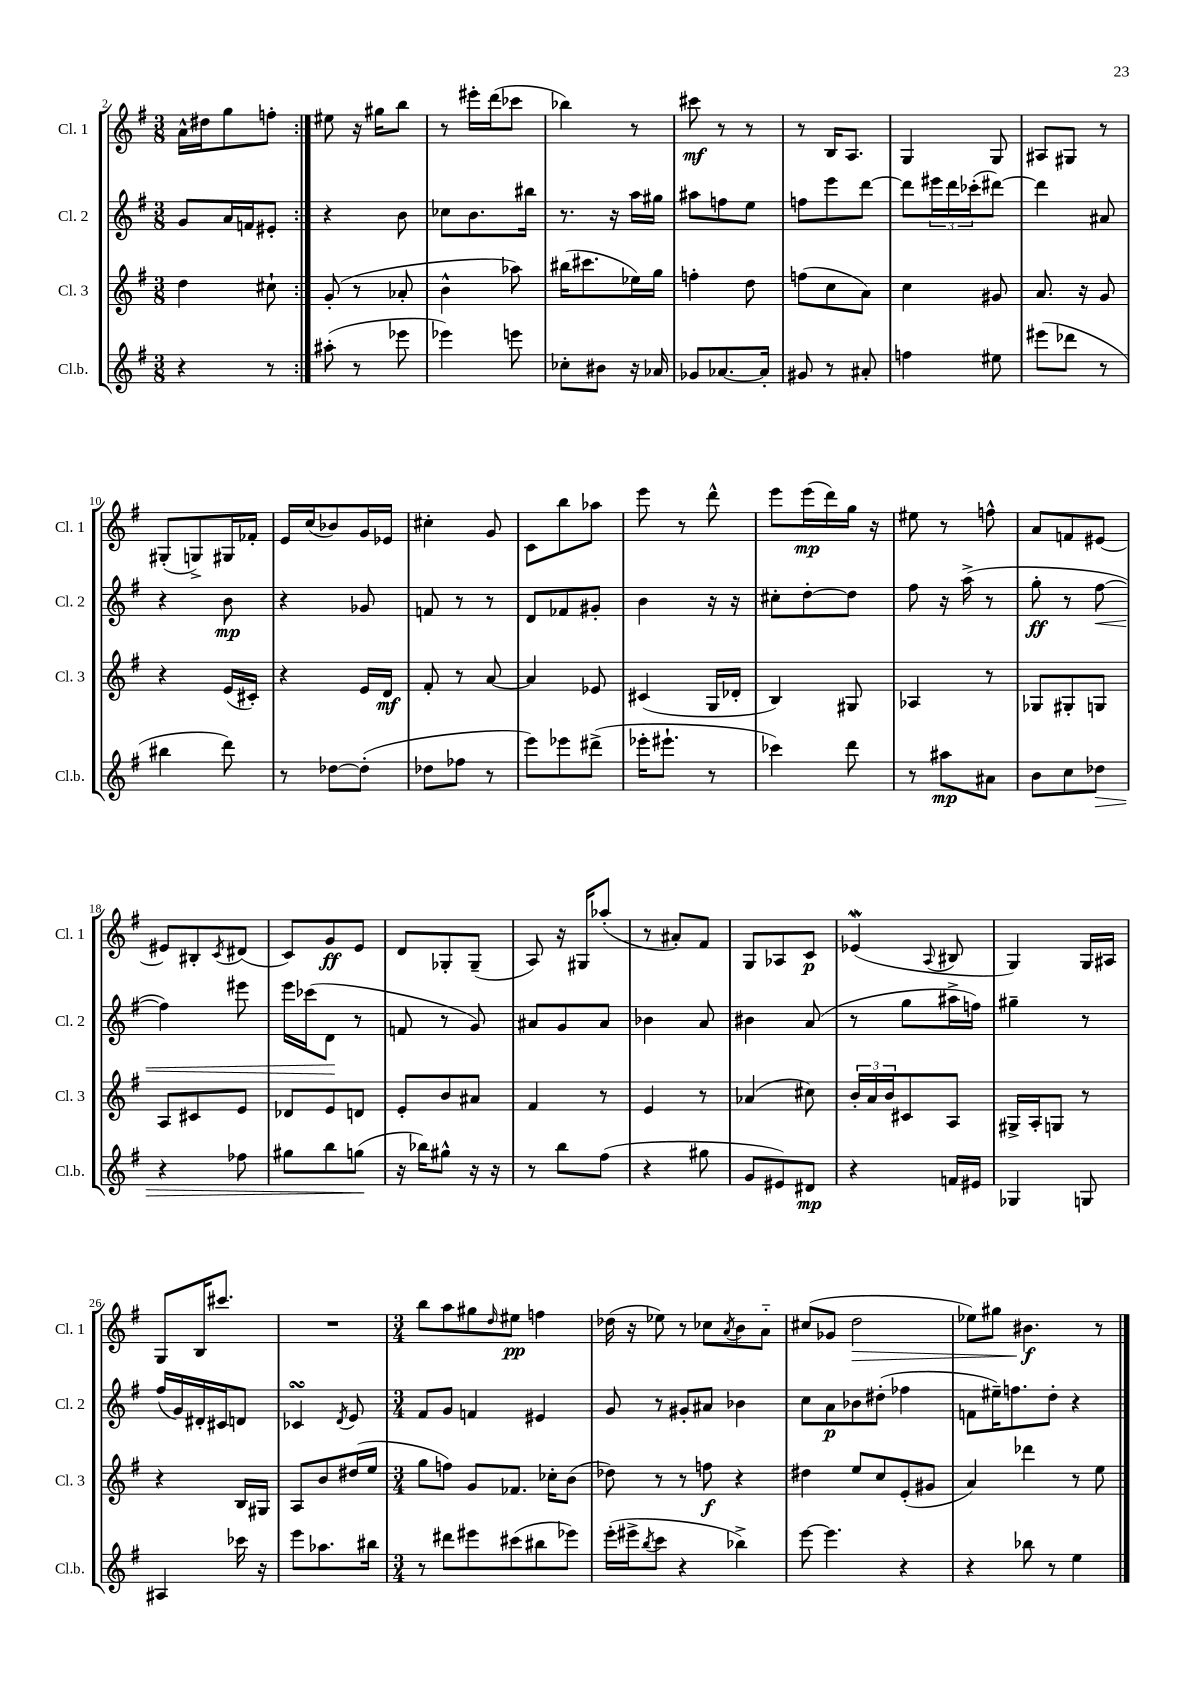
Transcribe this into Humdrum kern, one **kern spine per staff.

**kern	**kern	**kern	**kern
*staff4	*staff3	*staff2	*staff1
*clefG2	*clefG2	*clefG2	*clefG2
*k[f#]	*k[f#]	*k[f#]	*k[f#]
*M3/8	*M3/8	*M3/8	*M3/8
4r	4dd\	8g/L	16a^^\LL
.	.	.	16dd#\J
.	.	16a/L	8gg\
.	.	16f/J	.
8r	8cc#`\	8e#'/J	8ff'\J
=:|!	=:|!	=:|!	=:|!
(8aa#'\	(8g'/	4r	8ee#\
8r	8r	.	16r
.	.	.	16gg#\LK
8eee-\	8a-'/	8b\	8bb\J
=	=	=	=
4eee-\)	4b^^\	8cc-\L	8r
.	.	8.b\	16eee#'\LL
.	.	.	(16ddd\J
8eee\	8aa-\)	.	8ccc-\J
.	.	16bb#\Jk	.
=	=	=	=
8cc-'\L	(16bb#\LK	8.r	4bb-\)
.	8.ccc#\	.	.
8b#\J	.	.	.
.	.	16r	.
16r	16ee-\L)	16aa\LL	8r
16a-/	16gg\JJ	16gg#\JJ	.
=	=	=	=
8g-/L	4ff'\	8aa#\L	8ccc#\
[8.a-/	.	8ff\	8r
.	8dd\	8ee\J	8r
16a-'/]Jk	.	.	.
=	=	=	=
8g#/	(8ff\L	8ff\L	8r
8r	8cc\	8eee\	16B/LK
.	.	.	8.A/J
8a#'/	8a\J)	[8ddd\J	.
=	=	=	=
4ff\	4cc\	8ddd\]L	4G/
.	.	24eee#\L	.
.	.	24ddd\	.
.	.	(24ccc-'\J	.
8ee#\	8g#/	[8ddd#\J)	8G/
=	=	=	=
(8eee#\L	8.a/	4ddd#\]	8A#/L
8ddd-\J	.	.	8G#/J
.	16r	.	.
8r	8g/	8a#/	8r
=	=	=	=
4bb#\	4r	4r	(8G#'/L
.	.	.	8G^/)
8ddd\)	(16e/LL	8b\	16G#/L
.	16c#'/JJ)	.	16f-'/JJ
=	=	=	=
8r	4r	4r	16e/LL
.	.	.	(16cc/J
[8dd-\L	.	.	8b-/)
(8dd-'\]J	16e/LL	8g-/	16g/L
.	16d/JJ	.	16e-/JJ
=	=	=	=
8dd-\L	8f#'/	8f/	4cc#'\
8ff-\J	8r	8r	.
8r	[8a/	8r	8g/
=	=	=	=
8eee\L)	4a/]	8d/L	8c\L
8eee-\	.	8f-/	8bb\
(8ddd#^\J	8e-/	8g#'/J	8aa-\J
=	=	=	=
16eee-'\LK	(4c#/	4b\	8eee\
8.eee#`\J	.	.	.
.	.	.	8r
8r	16G/LL	16r	8ddd^^\
.	16d-'/JJ	16r	.
=	=	=	=
4ccc-\)	4B/)	8cc#'\L	8eee\L
.	.	[8dd'\	(16eee\L
.	.	.	16ddd\)
8ddd\	8G#/	8dd\]J	16gg\JJ
.	.	.	16r
=	=	=	=
8r	4A-/	8ff#\	8ee#\
8aa#\L	.	16r	8r
.	.	(16aa^\	.
8a#\J	8r	8r	8ff^^\
=	=	=	=
8b\L	8G-/L	8gg'\	8a/L
8cc\	8G#'/	8r	8f/
8dd-\J	8G/J	[8ff#\	[8e#/J
=	=	=	=
4r	8A/L	4ff#\])	8e#/]L
.	8c#/	.	8B#'/
.	.	.	8qc/
8ff-\	8e/J	8eee#\	(8d#/J
=	=	=	=
8gg#\L	8d-/L	16eee\LL	8c/L)
.	.	(16ccc-\J	.
8bb\	8e/	8d\J	8g/
(8gg\J	8d/J	8r	8e/J
=	=	=	=
16r	8e'/L	8f/	8d/L
16bb-\LK)	.	.	.
8gg#^^\J	8b/	8r	8G-'/
16r	8a#/J	8g/)	(8G-~/J
16r	.	.	.
=	=	=	=
8r	4f#/	8a#/L	8A/)
8bb\L	.	8g/	16r
.	.	.	16G#/LK
(8ff#\J	8r	8a#/J	(8aa-'/J
=	=	=	=
4r	4e/	4b-\	8r
.	.	.	8a#'/L)
8gg#\	8r	8a/	8f#/J
=	=	=	=
8g/L	(4a-/	4b#\	8G/L
8e#/)	.	.	8A-/
8d#/J	8cc#\)	(8a/	8c/J
=	=	=	=
4r	24b'/LL	8r	(4e-/
.	24a/	.	.
.	24b/J	.	.
.	8c#/	8gg\L	.
.	.	.	8qqA/
16f/LL	8A/J	16aa#^\L	8B#/
16e#/JJ	.	16ff\JJ)	.
=	=	=	=
4G-/	16G#^/LL	4gg#~\	4G/)
.	16A'/J	.	.
.	8G/J	.	.
8G/	8r	8r	16G/LL
.	.	.	16A#/JJ
=	=	=	=
4A#/	4r	(16ff#/LL	8G/L
.	.	16g/)	.
.	.	16d#'/	16B/K
.	.	16c#/J	8.ccc#/J
16ccc-\	16B/LL	8d/J	.
16r	16G#/JJ	.	.
=	=	=	=
8eee\L	8A/L	4c-/	4.r
8.aa-\	8b/	.	.
.	.	8qd/	.
.	(16dd#/L	8e/	.
16bb#\Jk	16ee/JJ	.	.
=	=	=	=
*M3/4	*M3/4	*M3/4	*M3/4
8r	8gg\L	8f#/L	8bb\L
8ddd#\L	8ff\J)	8g/J	8aa\
8eee#\	8g/L	4f/	8gg#\
.	.	.	16qqdd/
(8ccc#\	8.f-/J	.	8ee#\J
8bb#\	.	4e#/	4ff\
.	16cc-'\LK	.	.
8eee-\J)	(8b\J	.	.
=	=	=	=
(16eee'\LL	8dd-\)	8g/	(16dd-\
16eee#^\J	.	.	16r
8qbb/	.	.	.
8ccc\J	8r	8r	8ee-\)
4r	8r	8g#'/L	8r
.	8ff\	8a#/J	8cc-\L
.	.	.	8qa/
4bb-^\)	4r	4b-\	8b\
.	.	.	8a'~\J
=	=	=	=
[8eee\	4dd#\	8cc\L	(8cc#/L
4.eee\]	.	8a\	8g-/J
.	8ee/L	8b-\	2dd\
.	8cc/	(8dd#'\J	.
4r	(8e'/	4ff-\	.
.	8g#/J	.	.
=	=	=	=
4r	4a/)	8f\L	8ee-\L)
.	.	16ee#~\K)	8gg#\J
.	.	8.ff\	.
8bb-\	4ddd-\	.	4.b#\
8r	.	8dd'\J	.
4ee\	8r	4r	.
.	8ee\	.	8r
==	==	==	==
*-	*-	*-	*-
